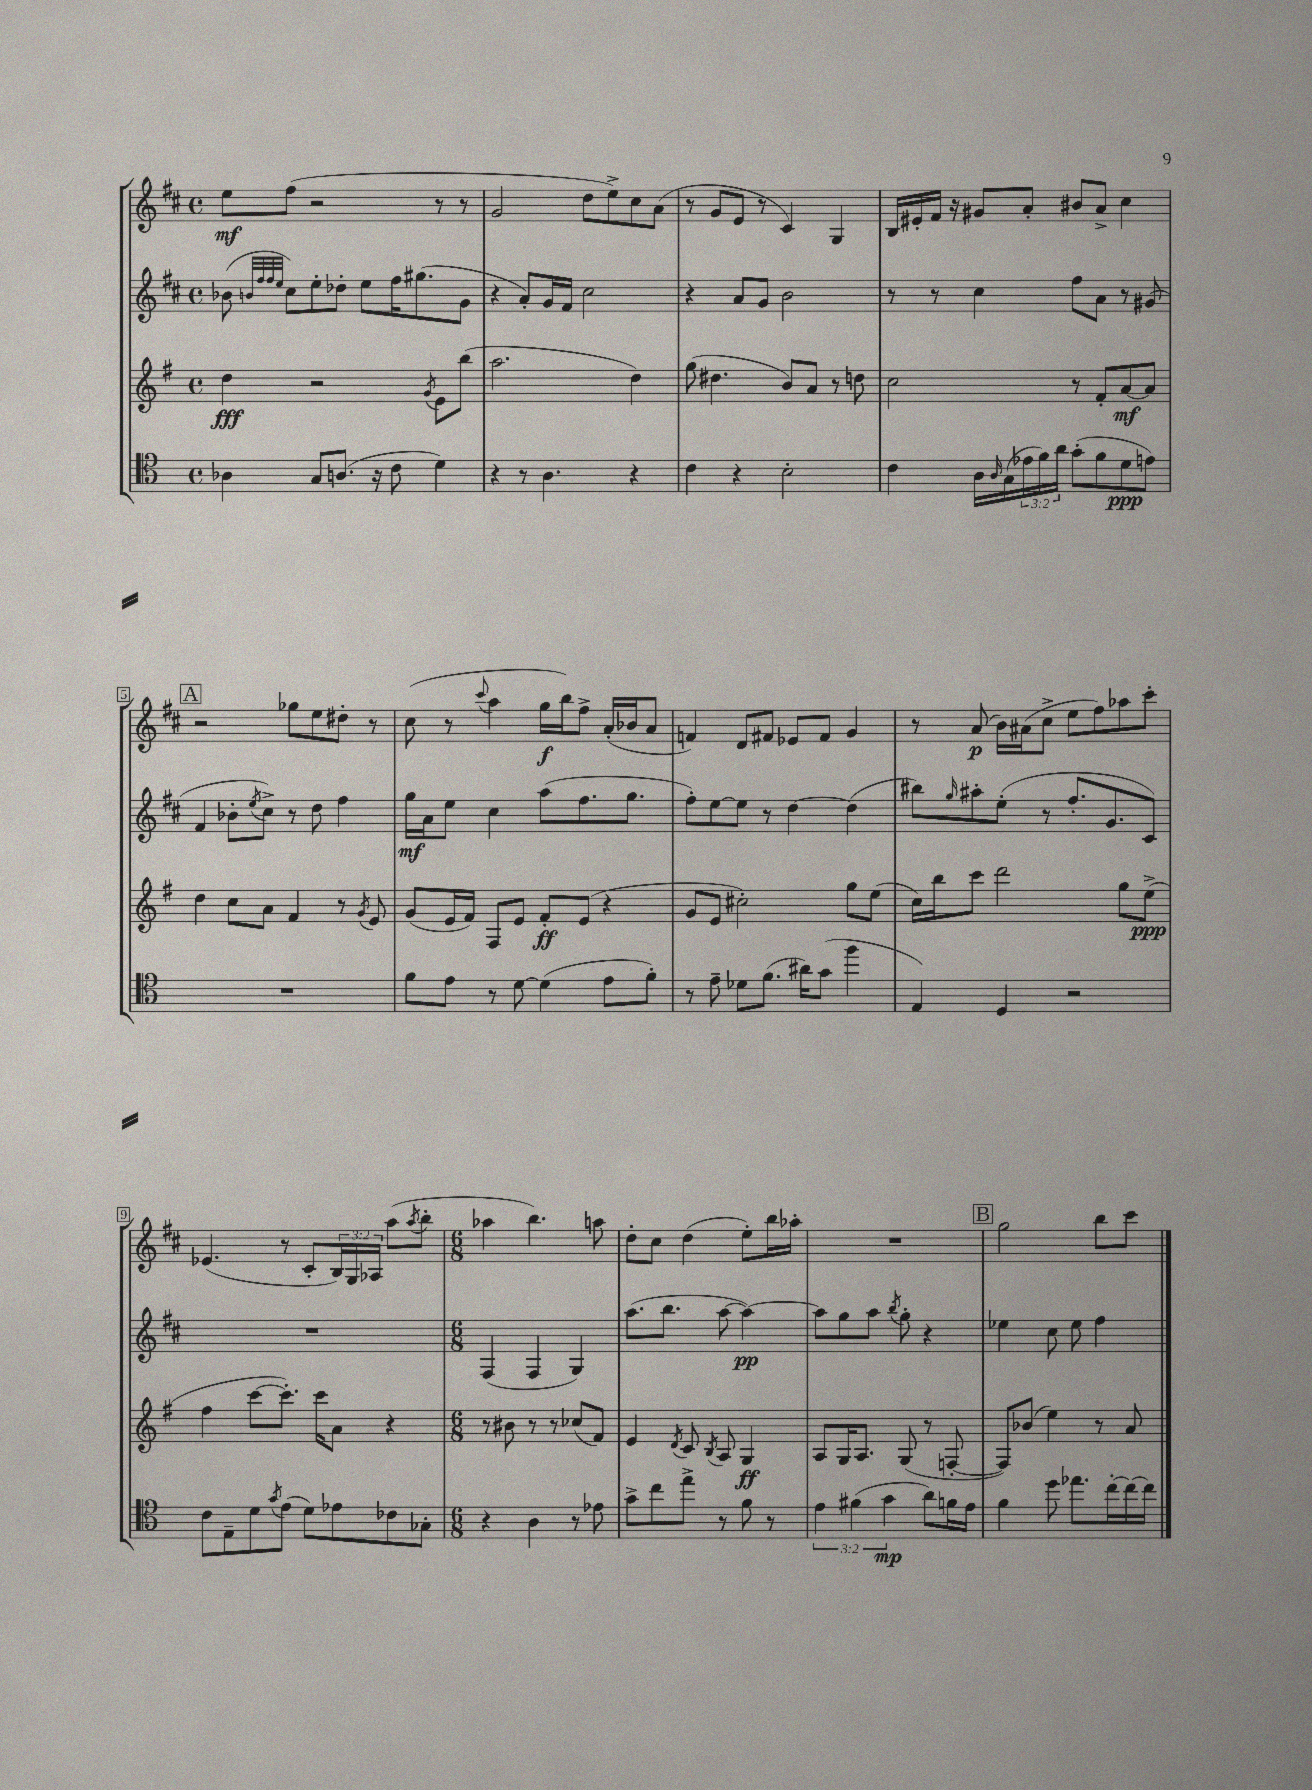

**kern	**kern	**kern	**kern
*staff4	*staff3	*staff2	*staff1
*clefC4	*clefG2	*clefG2	*clefG2
*k[]	*k[f#]	*k[f#c#]	*k[f#c#]
*M4/4	*M4/4	*M4/4	*M4/4
*met(c)	*met(c)	*met(c)	*met(c)
4A-	4dd	(8b-	8ee
.	.	32qqb	.
.	.	32qqff#	.
.	.	32qqff#	.
.	.	32qqee	.
.	.	8cc#)	(8ff#
8G	2r	8ee'	2r
(8.A	.	8dd-'	.
.	.	8ee	.
16r	.	.	.
8c	.	16ff#	.
.	.	(8.gg#	.
.	8qg	.	.
4d)	8e	.	8r
.	(8bb	8g	8r
=	=	=	=
4r	2.aa	4r	2g
8r	.	8a')	.
4.A	.	16g	.
.	.	16f#	.
.	.	2cc#	8dd
.	.	.	8ee^)
4r	4dd)	.	8cc#
.	.	.	(8a
=	=	=	=
4c	(8gg	4r	8r
.	4.dd#	.	8g
4r	.	8a	8e
.	.	8g	8r
2B'	8b)	2b	4c#)
.	8a	.	.
.	8r	.	4G
.	8dd	.	.
=	=	=	=
4c	2cc	8r	16B
.	.	.	16e#'
.	.	8r	16f#
.	.	.	16r
16A	.	4cc#	8g#
16qqA	.	.	.
(16G	.	.	.
24e-	.	.	8a'
24f)	.	.	.
24a	.	.	.
(8g'	8r	8ff#	8b#
8f	8f#'	8a	8a^
8d	[8a	8r	4cc#
8e)	8a]	(8g#	.
=	=	=	=
1r	4dd	4f#	2r
.	8cc	8b-'	.
.	.	8qee	.
.	8a	8cc#^)	.
.	4f#	8r	8gg-
.	.	8dd	8ee
.	8r	4ff#	8dd#'
.	8qg	.	.
.	8e	.	8r
=	=	=	=
8f	(8g	16gg	(8cc#
.	.	16a	.
8e	16e	8ee	8r
.	16f#)	.	.
.	.	.	8qqccc#
8r	8F#	4cc#	4aa
[8d	8e	.	.
(4d]	8f#'	(8aa	16gg
.	.	.	16bb)
.	(8e	8.ff#	8ff#^
8e	4r	.	(16a'
.	.	8.gg	16b-
8f')	.	.	8a
=	=	=	=
8r	8g	8ff#')	4f)
8e~	8e	[8ee	.
8d-	2cc#')	8ee]	8d
(8.f	.	8r	8f#
.	.	[4dd	8e-
16a#)	.	.	.
(8g	.	.	8f#
4ff	8gg	(4dd]	4g
.	(8ee	.	.
=	=	=	=
4E)	16cc)	8bb#)	8r
.	16bb	.	.
.	.	16qqgg	.
.	8ccc	8aa#'	(8a
4D	2ddd	(8ee'	16b)
.	.	.	(16a#
.	.	8r	8cc#^
2r	.	8.ff#'	8ee
.	.	.	8ff#)
.	.	8.g	.
.	8gg	.	8aa-
.	(8ee^	8c#)	8ccc#'
=	=	=	=
8c	4ff#	1r	(4.e-
8E~	.	.	.
8d	[8ccc	.	.
8qg	.	.	.
(8e	8.ccc'])	.	8r
8d)	.	.	8c#'
.	16ccc	.	.
8e-	8a	.	24B)
.	.	.	24G
.	.	.	24A-
8c-	4r	.	(8aa
.	.	.	8qaa
8G-'	.	.	8bb'
=	=	=	=
*M6/8	*M6/8	*M6/8	*M6/8
4r	8r	(4F#	4aa-
.	8b#	.	.
4A	8r	4F#	4.bb)
.	8r	.	.
8r	(8cc-	4G)	.
8e-	8f#)	.	8aa
=	=	=	=
8g^	4e	(8.aa	8dd'
8cc	.	.	8cc#
.	.	8.bb	.
.	8qd	.	.
8ee^	8c	.	(4dd
.	8qB	.	.
8r	8A	[8aa	.
8f	4G	4aa_)	8ee')
8r	.	.	16bb
.	.	.	16aa-'
=	=	=	=
6e	8A	8aa]	2.r
.	16G	8gg	.
(6f#	.	.	.
.	8.A	.	.
.	.	8aa	.
6g	.	.	.
.	.	8qbb	.
.	(8G	8gg'	.
8a)	8r	4r	.
16f	[8F'	.	.
16e	.	.	.
=	=	=	=
4f	8F])	4ee-	2gg
.	(8b-	.	.
8dd	4ee)	8cc#	.
8.ee-	.	8ee-	.
.	8r	4ff#	8bb
[16cc'	.	.	.
16cc_	8a	.	8ccc#
16cc]	.	.	.
==	==	==	==
*-	*-	*-	*-
